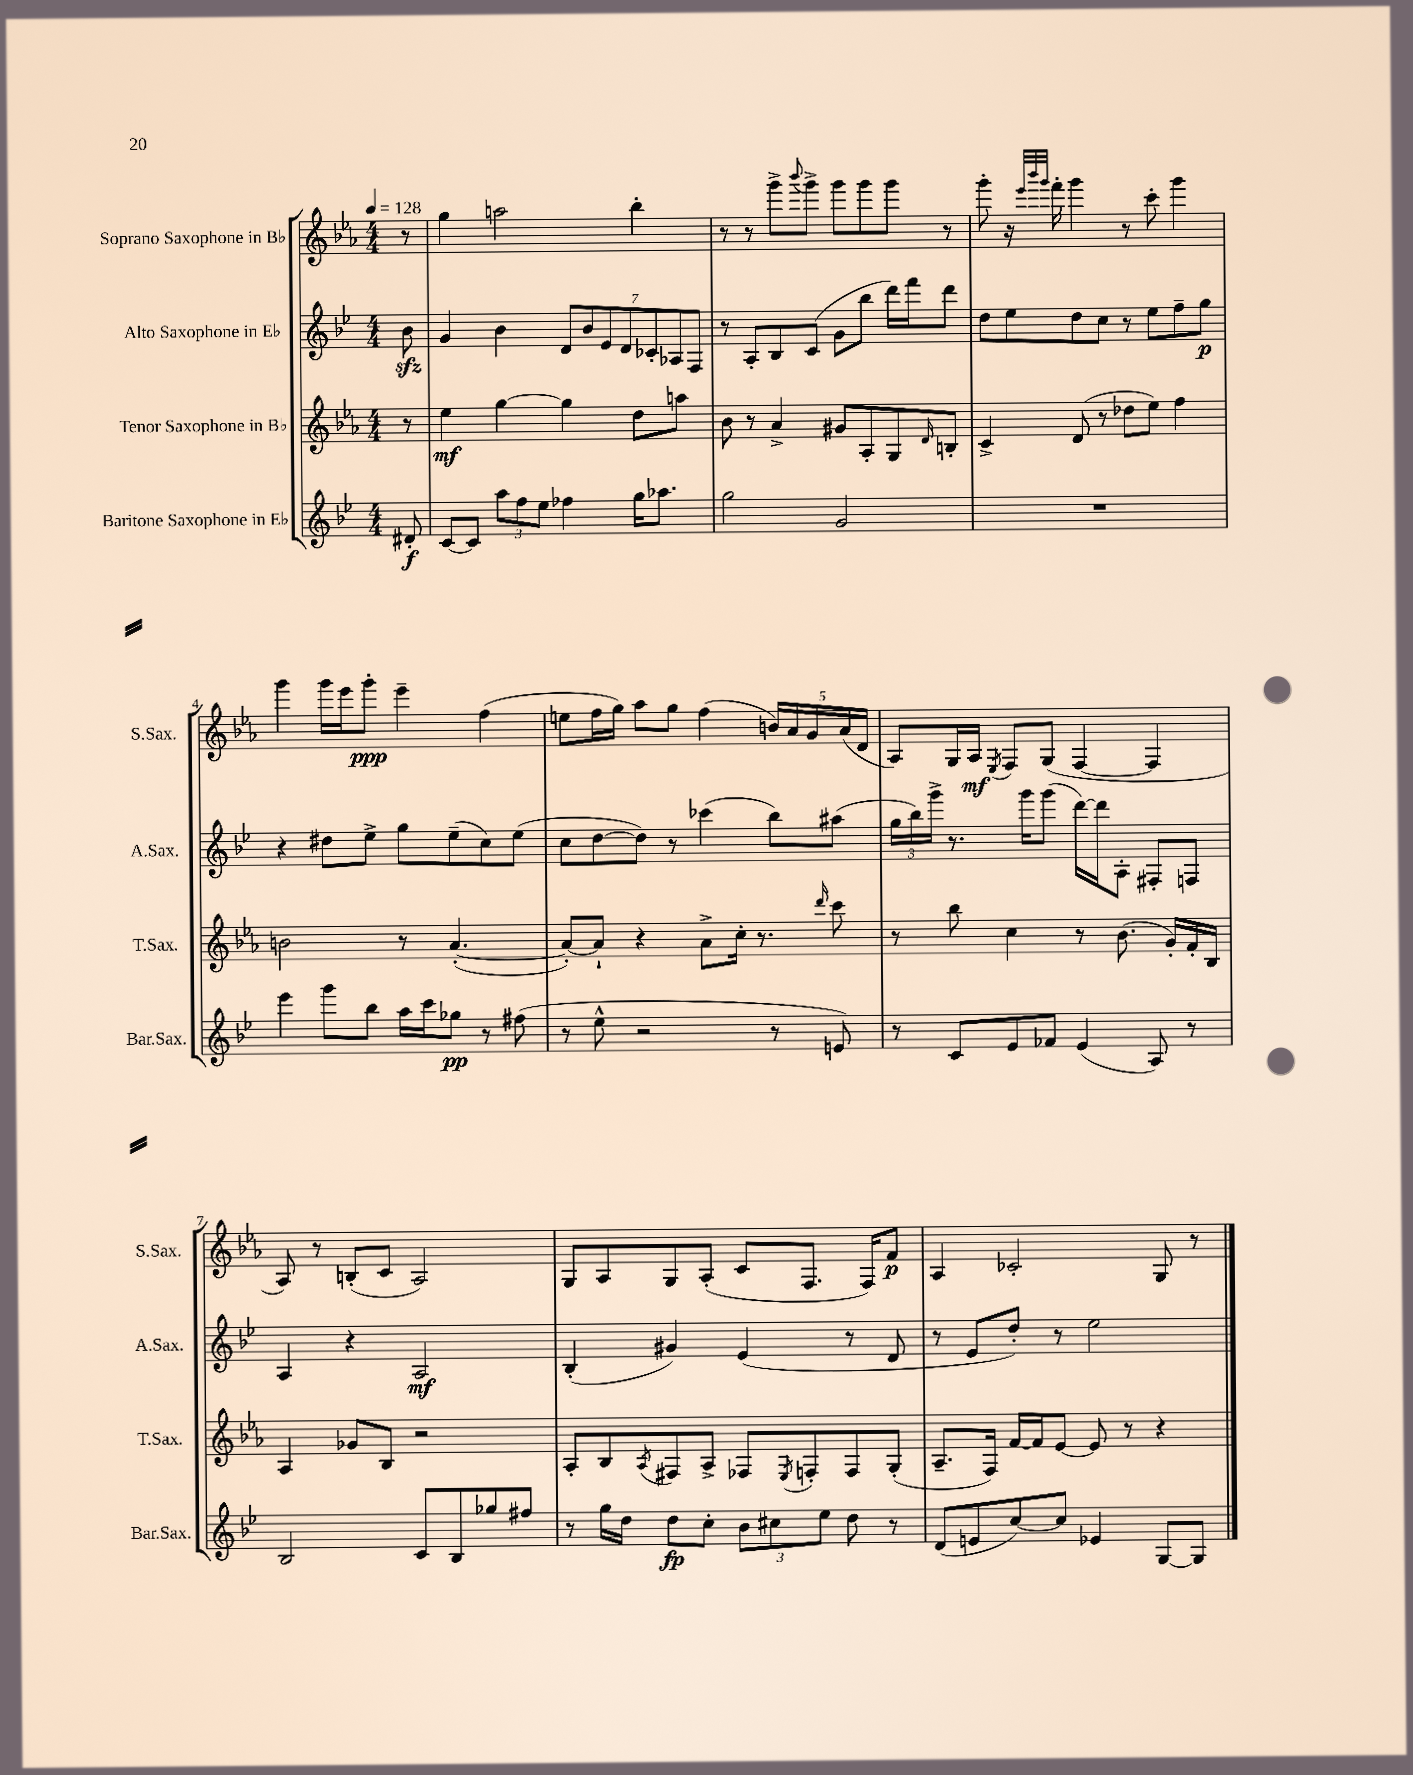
<<
\new StaffGroup <<
\new Staff = "s0" \with { instrumentName = "Soprano Saxophone in Bb" shortInstrumentName = "S.Sax." } {
    \clef treble \key ees \major \numericTimeSignature \time 4/4 \partial 8 \tempo 4 = 128
    r8 |
    g''4 a''2 bes''4-. |
    r8 r8 g'''8-> \appoggiatura { bes'''8 } g'''8-> g'''8 g'''8 g'''8 r8 |
    g'''8-. r16 \grace { ees'''32 bes'''32 g'''32 } f'''16-. g'''4 r8 c'''8-. g'''4 |
    g'''4 g'''16 ees'''16 g'''8-.\ppp ees'''4-- f''4( |
    e''8 f''16 g''16) aes''8 g''8 f''4( \tuplet 5/4 { b'16) aes'16 g'16 aes'16( d'16 } |
    aes8) g16 aes16\mf \acciaccatura { ees8 } f8 g8( f4~ f4 |
    aes8) r8 b8-.( c'8 aes2) |
    g8 aes8 g8 aes8-.( c'8 f8. f16) f'8\p |
    aes4 ces'2-. g8 r8 \bar "|." |
}
\new Staff = "s1" \with { instrumentName = "Alto Saxophone in Eb" shortInstrumentName = "A.Sax." } {
    \clef treble \key bes \major \numericTimeSignature \time 4/4 \partial 8
    bes'8\sfz |
    g'4 bes'4 \tuplet 7/4 { d'8 bes'8 ees'8 d'8 ces'8-. aes8 f8 } |
    r8 a8-. bes8 c'8( g'8 bes''8 d'''16) f'''16 d'''8 |
    d''8 ees''8 d''8 c''8 r8 ees''8 f''8-- g''8\p |
    r4 dis''8 ees''8-> g''8 ees''8--( c''8) ees''8( |
    c''8 d''8~ d''8) r8 ces'''4( bes''8) ais''8( |
    \tuplet 3/2 { g''16 bes''16) g'''16-> } r8. g'''16 g'''8( d'''16~) d'''16 a8-. fis8-. f8 |
    a4 r4 a2\mf |
    bes4-.( gis'4) ees'4( r8 d'8 |
    r8 ees'8 d''8-.) r8 ees''2 \bar "|." |
}
\new Staff = "s2" \with { instrumentName = "Tenor Saxophone in Bb" shortInstrumentName = "T.Sax." } {
    \clef treble \key ees \major \numericTimeSignature \time 4/4 \partial 8
    r8 |
    ees''4\mf g''4~ g''4 d''8 a''8 |
    bes'8 r8 aes'4-> gis'8 aes8-. g8 \grace { d'16 } b8-. |
    c'4-> d'8( r8 des''8 ees''8) f''4 |
    b'2 r8 aes'4.~-.( |
    aes'8~-.) aes'8-! r4 aes'8-> c''16-. r8. \grace { d'''16 } c'''8 |
    r8 bes''8 c''4 r8 bes'8.( g'16-.) f'16-. bes16 |
    aes4 ges'8 bes8 r2 |
    aes8-. bes8 \acciaccatura { aes8 } fis8 aes8-> fes8 \acciaccatura { ees8 } f8-. f8 g8-.( |
    aes8.-- f16) f'16~ f'16 ees'8~ ees'8 r8 r4 \bar "|." |
}
\new Staff = "s3" \with { instrumentName = "Baritone Saxophone in Eb" shortInstrumentName = "Bar.Sax." } {
    \clef treble \key bes \major \numericTimeSignature \time 4/4 \partial 8
    dis'8-.\f |
    c'8~ c'8 \tuplet 3/2 { a''8 f''8 ees''8 } fes''4 g''16 aes''8. |
    g''2 g'2 |
    R1 |
    ees'''4 g'''8 bes''8 a''16 c'''16 ges''8\pp r8 fis''8( |
    r8 ees''8-^ r2 r8 e'8) |
    r8 c'8 ees'8 fes'8 ees'4( a8) r8 |
    bes2 c'8 bes8 ges''8 fis''8 |
    r8 g''16 d''16 d''8\fp c''8-. \tuplet 3/2 { bes'8 cis''8 ees''8 } d''8 r8 |
    d'8( e'8 c''8~) c''8 ees'4 g8~ g8 \bar "|." |
}
>>
>>
